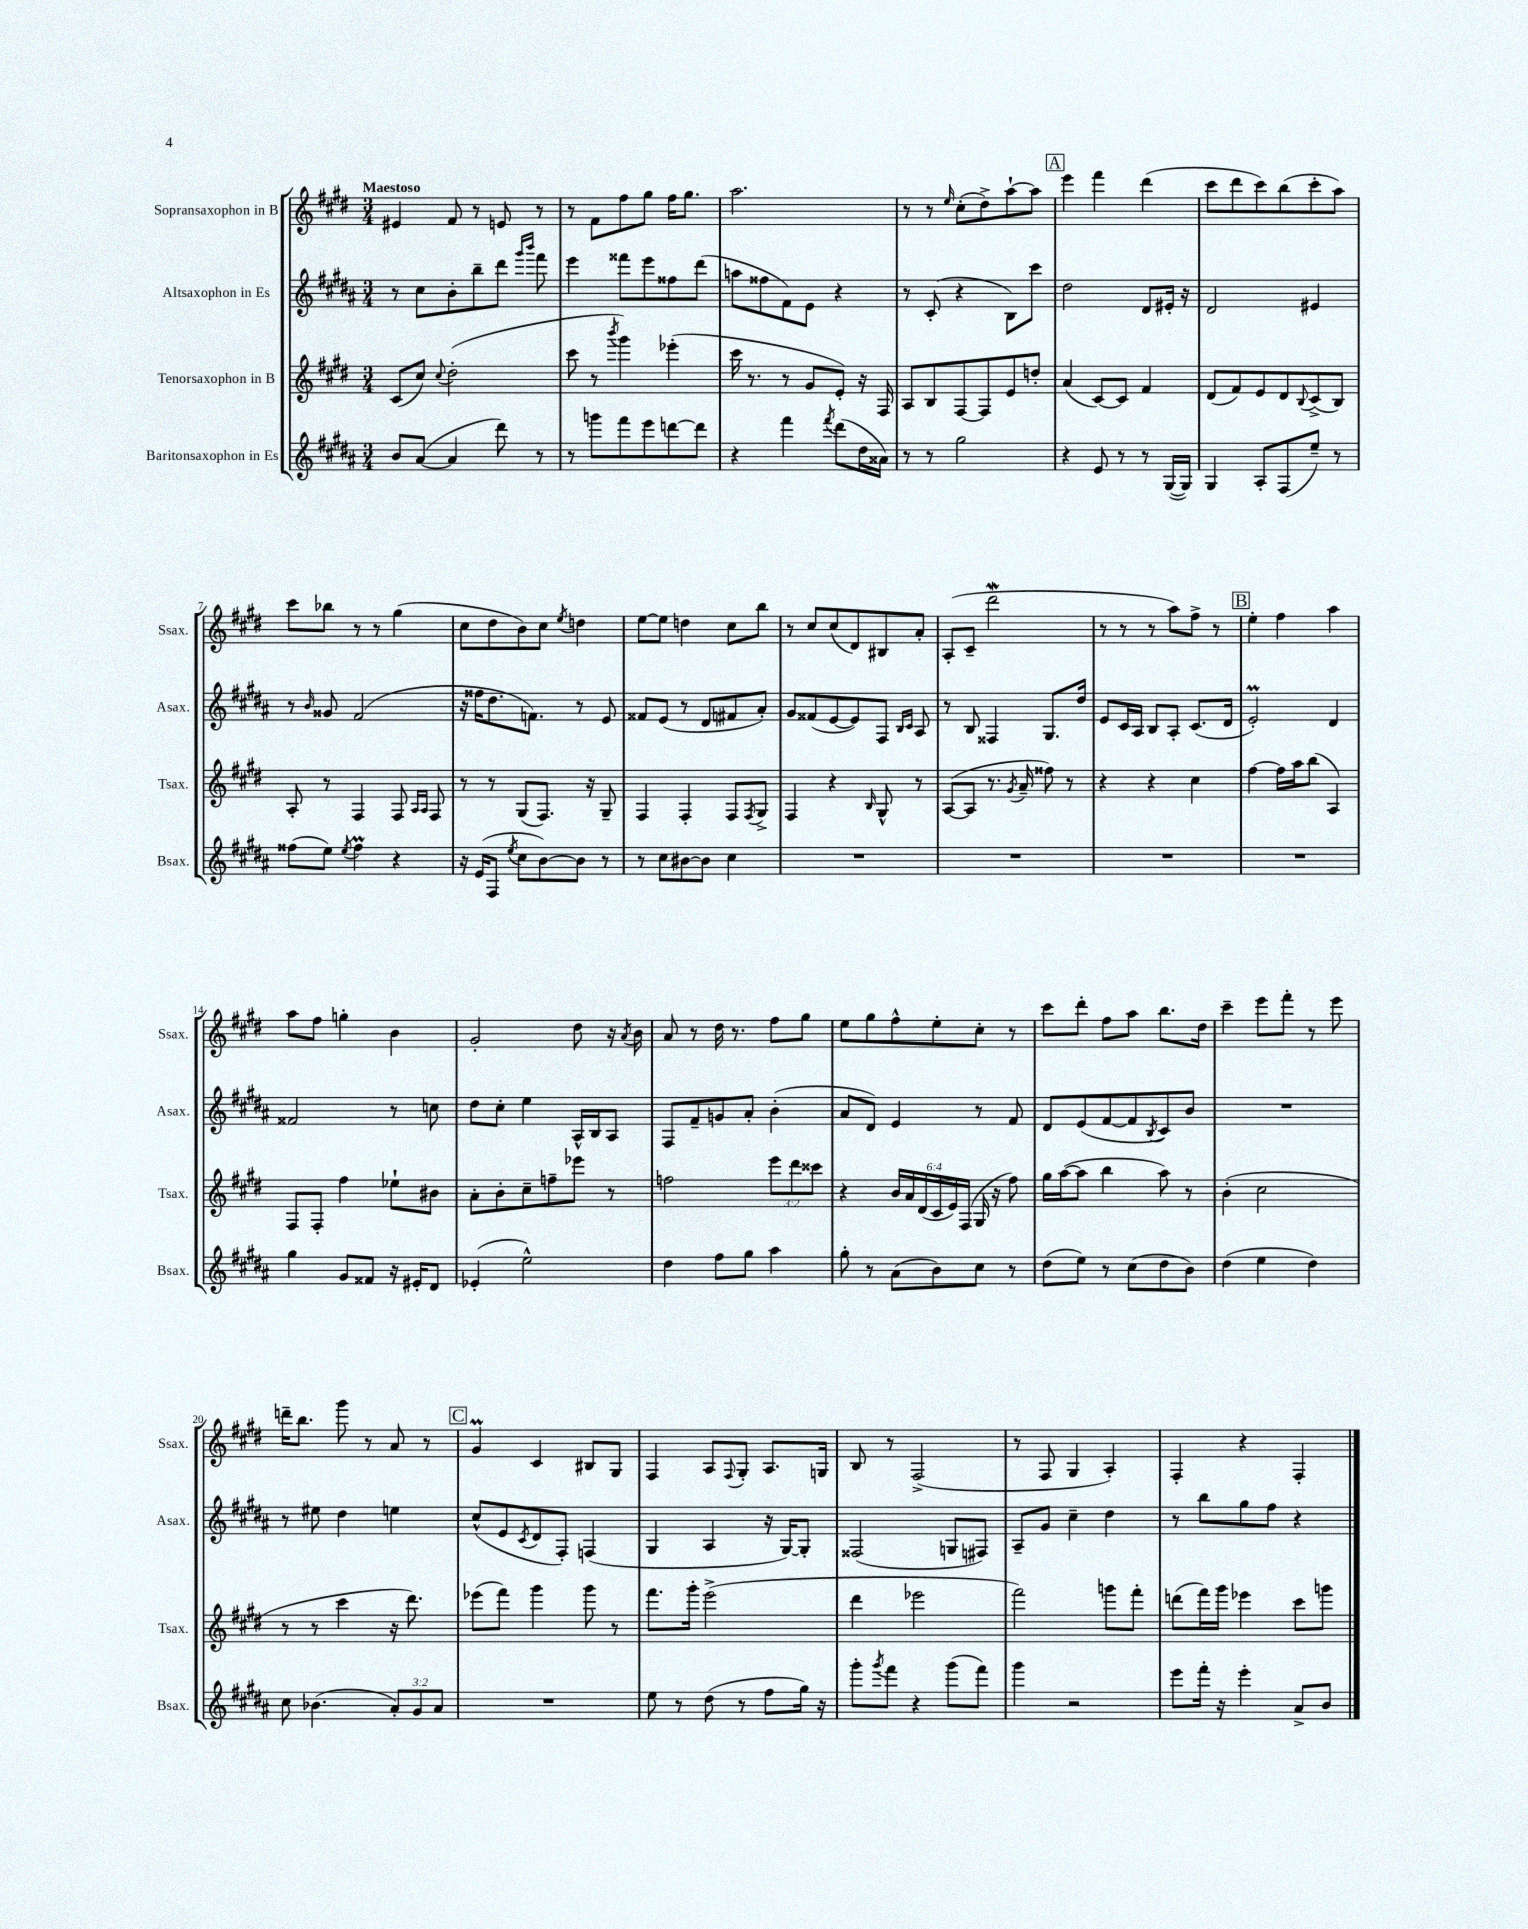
<<
\new StaffGroup <<
\new Staff = "s0" \with { instrumentName = "Sopransaxophon in B" shortInstrumentName = "Ssax." } {
    \clef treble \key e \major \numericTimeSignature \time 3/4 \tempo "Maestoso"
    eis'4 fis'8 r8 e'8 r8 |
    r8 fis'8 fis''8 gis''8 fis''16 gis''8. |
    a''2. |
    r8 r8 \grace { e''16 } cis''8-.( dis''8->) a''8~-! a''8 |
    \mark \markup { \box "A" } e'''4 fis'''4 dis'''4( |
    cis'''8 dis'''8 cis'''8) b''8( cis'''8-. a''8) |
    cis'''8 bes''8 r8 r8 gis''4( |
    cis''8 dis''8 b'8) cis''8 \acciaccatura { e''8 } d''4 |
    e''8~ e''8 d''4 cis''8 b''8 |
    r8 cis''8 cis''8( dis'8) bis8 a'8-. |
    a8-.( cis'8-- dis'''2\mordent |
    r8 r8 r8 a''8) fis''8-> r8 |
    \mark \markup { \box "B" } e''4-. fis''4 a''4 |
    a''8 fis''8 g''4-. b'4 |
    gis'2-. dis''8 r16 \acciaccatura { a'8 } b'16 |
    a'8 r8 dis''16 r8. fis''8 gis''8 |
    e''8 gis''8 fis''8-^ e''8-. cis''8-. r8 |
    cis'''8 dis'''8-. fis''8 a''8 b''8. dis''16 |
    cis'''4-- e'''8 fis'''8-. r8 e'''8 |
    d'''16-- b''8. gis'''8 r8 a'8 r8 |
    \mark \markup { \box "C" } gis'4\prall cis'4 bis8 gis8 |
    fis4 a8 \appoggiatura { fis8 } gis8-. a8. g16 |
    b8 r8 fis2->( |
    r8 fis8 gis4 a4-.) |
    fis4-. r4 fis4-. \bar "|." |
}
\new Staff = "s1" \with { instrumentName = "Altsaxophon in Es" shortInstrumentName = "Asax." } {
    \clef treble \key b \major \numericTimeSignature \time 3/4
    r8 cis''8 b'8-. b''8-- dis'''8 \grace { gis'''16 b'''16 } fis'''8 |
    e'''4 fisis'''8 e'''8 fisis''8 dis'''8( |
    a''8 fisis''8 fis'8) e'8 r4 |
    r8 cis'8-.( r4 b8) cis'''8 |
    \mark \markup { \box "A" } dis''2 dis'8 eis'16-. r16 |
    dis'2 eis'4 |
    r8 \grace { b'16 } gisis'8 fis'2( |
    r16 fisis''16 dis''8. f'8.) r8 e'8 |
    fisis'8 e'8( r8 dis'8 fis'8 ais'8-.) |
    gis'8 fisis'8( e'8~ e'8) fis8 \grace { b16 cis'16 } ais8 |
    r8 b8 fisis4 gis8. dis''16 |
    e'8 cis'16 ais16 b8 ais8-. cis'8.( dis'16 |
    \mark \markup { \box "B" } e'2-.\prall) dis'4 |
    fisis'2 r8 c''8 |
    dis''8 cis''8-. e''4 ais16-^ b16 ais8 |
    fis8 fis'8-- g'8 ais'8-. b'4-.( |
    ais'8 dis'8) e'4 r8 fis'8 |
    dis'8 e'8( fis'8~ fis'8 \acciaccatura { b8 } cis'8) b'8 |
    R2. |
    r8 eis''8 dis''4 e''4 |
    \mark \markup { \box "C" } cis''8-^( e'8 \acciaccatura { cis'8 } dis'8 fis8-.) f4( |
    gis4 ais4 r16 gis16~) gis8-. |
    fisis2( g8 fis8) |
    ais8-- gis'8 cis''4-- dis''4 |
    r8 b''8 gis''8 fis''8 r4 \bar "|." |
}
\new Staff = "s2" \with { instrumentName = "Tenorsaxophon in B" shortInstrumentName = "Tsax." } {
    \clef treble \key e \major \numericTimeSignature \time 3/4 \override Staff.TupletNumber.text = #tuplet-number::calc-fraction-text
    cis'8( cis''8) \appoggiatura { cis''8 } dis''2-.( |
    cis'''8 r8 \acciaccatura { b'''8 } gis'''4) ees'''4-.( |
    cis'''16 r8. r8 gis'8 e'8-.) r16 fis16 |
    a8 b8 fis8~ fis8 e'8 d''8-. |
    \mark \markup { \box "A" } a'4( cis'8~) cis'8 fis'4 |
    dis'8( fis'8) e'8 dis'8 \appoggiatura { b8 } cis'8->( b8) |
    a8-. r8 fis4 fis8 \grace { a16 a16 } fis8 |
    r8 r8 gis8( fis8.) r16 gis8-- |
    fis4 fis4-. fis8 \acciaccatura { fis8 } gis8-> |
    fis4 r4 \grace { b16 } gis8-^ r8 |
    a8~( a8 r8. \acciaccatura { gis'8 } a'16-- fisis''8) r8 |
    r4 r4 cis''4 |
    \mark \markup { \box "B" } fis''4~ fis''16 a''16 b''8( a4) |
    fis8 fis8-. fis''4 ees''8-! bis'8 |
    a'8-. b'8-. cis''8-- f''8-- ees'''8 r8 |
    f''2 \tuplet 3/2 { e'''8 dis'''8 cisis'''8 } |
    r4 \tuplet 6/4 { b'16 a'16 dis'16( cis'16 e'16) fis16( } gis16 r16 fis''8) |
    gis''16 a''16~( a''8 b''4 a''8) r8 |
    b'4-.( cis''2 |
    r8 r8 cis'''4 r16 dis'''8.) |
    \mark \markup { \box "C" } ees'''8( fis'''8) gis'''4 gis'''8 r8 |
    fis'''8. gis'''16-. e'''2->( |
    dis'''4 ees'''2 |
    fis'''2) g'''8 fis'''8-. |
    d'''8( fis'''16) gis'''16 ees'''4 cis'''8 g'''8 \bar "|." |
}
\new Staff = "s3" \with { instrumentName = "Baritonsaxophon in Es" shortInstrumentName = "Bsax." } {
    \clef treble \key b \major \numericTimeSignature \time 3/4 \override Staff.TupletNumber.text = #tuplet-number::calc-fraction-text
    b'8 ais'8~( ais'4 dis'''8) r8 |
    r8 g'''8 fis'''8 e'''8 d'''8~ d'''8 |
    r4 fis'''4 \acciaccatura { fis'''8 } dis'''8( dis''16 aisis'16) |
    r8 r8 gis''2 |
    \mark \markup { \box "A" } r4 e'8 r8 r8 gis16~( gis16) |
    gis4 ais8-. fis8( e''8--) r8 |
    fisis''8( e''8) \acciaccatura { e''8 } fisis''4\prall r4 |
    r16 e'16( fis8 \acciaccatura { e''8 } cis''8 b'8~) b'8 r8 |
    r8 cis''8 bis'8~ bis'8 cis''4 |
    R2. |
    R2. |
    R2. |
    \mark \markup { \box "B" } R2. |
    gis''4 gis'8 fisis'8 r16 eis'16-. dis'8 |
    ees'4-.( e''2-^) |
    dis''4 fis''8 gis''8 ais''4 |
    gis''8-. r8 ais'8( b'8) cis''8 r8 |
    dis''8( e''8) r8 cis''8( dis''8 b'8) |
    dis''4( e''4 dis''4) |
    cis''8 bes'4.( \tuplet 3/2 { ais'8-.) gis'8 ais'8 } |
    \mark \markup { \box "C" } R2. |
    e''8 r8 dis''8( r8 fis''8 gis''16) r16 |
    gis'''8-. \acciaccatura { gis'''8 } fis'''8 r4 gis'''8( fis'''8) |
    gis'''4 r2 |
    e'''8 fis'''16-. r16 e'''4-. ais'8-> b'8 \bar "|." |
}
>>
>>
